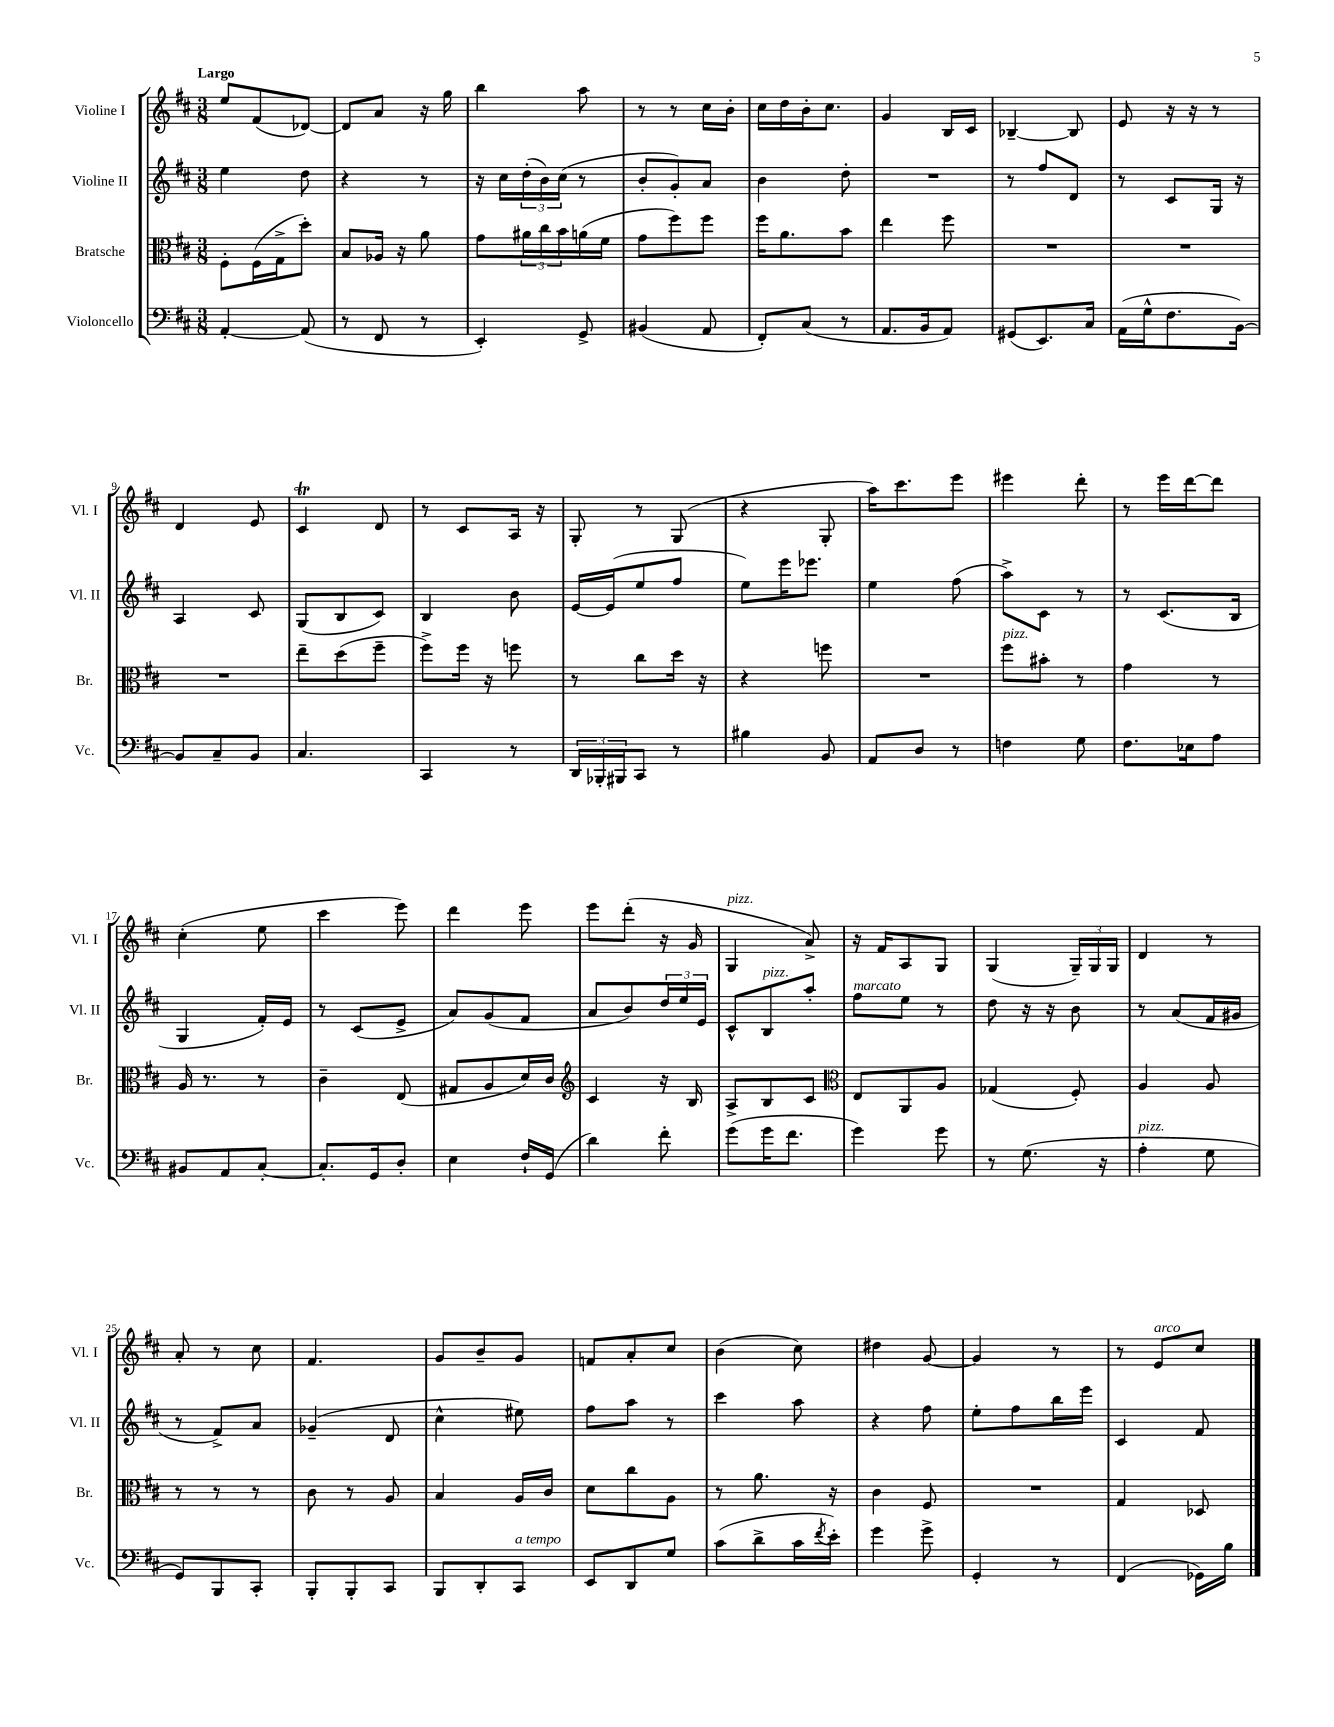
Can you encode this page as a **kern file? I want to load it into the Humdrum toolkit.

**kern	**kern	**kern	**kern
*staff4	*staff3	*staff2	*staff1
*clefF4	*clefC3	*clefG2	*clefG2
*k[f#c#]	*k[f#c#]	*k[f#c#]	*k[f#c#]
*M3/8	*M3/8	*M3/8	*M3/8
[4AA'	8F#'	4ee	8ee
.	(16F#	.	(8f#
.	16G^	.	.
(8AA]	8dd')	8dd	[8d-)
=	=	=	=
8r	8B	4r	8d-]
8FF#	16A-	.	8a
.	16r	.	.
8r	8a	8r	16r
.	.	.	16gg
=	=	=	=
4EE')	8g	16r	4bb
.	.	16cc#	.
.	24a#	(24dd'	.
.	24cc#	24b)	.
.	24b	(24cc#	.
8GG^	(16a	8r	8aa
.	16f#	.	.
=	=	=	=
(4BB#	8g	8b'	8r
.	8ff#)	8g')	8r
8AA	8ff#	8a	16cc#
.	.	.	16b'
=	=	=	=
8FF#')	16ff#	4b	16cc#
.	8.a	.	16dd
(8C#	.	.	16b'
.	.	.	8.cc#
8r	8b	8dd'	.
=	=	=	=
8.AA	4ee	4.r	4g
16BB	.	.	.
8AA)	8ff#	.	16B
.	.	.	16c#
=	=	=	=
(8GG#	4.r	8r	[4B-~
8.EE)	.	8ff#	.
.	.	8d	8B-]
16C#	.	.	.
=	=	=	=
(16AA	4.r	8r	8e
16G^^	.	.	.
8.F#	.	8c#	16r
.	.	.	16r
.	.	16G	8r
[16BB)	.	16r	.
=	=	=	=
8BB]	4.r	4A	4d
8C#~	.	.	.
8BB	.	8c#	8e
=	=	=	=
4.C#	8ee~	(8G	4c#
.	(8dd	8B	.
.	8ff#~	8c#)	8d
=	=	=	=
4CC#	8ff#^)	4B	8r
.	16ff#	.	8c#
.	16r	.	.
8r	8ff	8b	16A
.	.	.	16r
=	=	=	=
24DD	8r	[16e	8G'
24BBB-'	.	.	.
.	.	(16e]	.
24BBB#	.	.	.
8CC#	8cc#	8ee	8r
8r	16dd	8ff#	(8G
.	16r	.	.
=	=	=	=
4B#	4r	8ee)	4r
.	.	16eee	.
.	.	8.eee-	.
8BB	8ff	.	8G'
=	=	=	=
8AA	4.r	4ee	16aa)
.	.	.	8.ccc#
8D	.	.	.
8r	.	(8ff#	8eee
=	=	=	=
4F	8ff#	8aa^)	4eee#
.	8b#'	8c#	.
8G	8r	8r	8ddd'
=	=	=	=
8.F#	4g	8r	8r
.	.	(8.c#	16eee
16E-	.	.	[16ddd
8A	8r	.	8ddd]
.	.	16B	.
=	=	=	=
8BB#	16A	4G	(4cc#'
.	8.r	.	.
8AA	.	.	.
[8C#'	8r	16f#')	8ee
.	.	16e	.
=	=	=	=
8.C#']	4c#~	8r	4ccc#
.	.	(8c#	.
16GG	.	.	.
8D'	(8E	8e^	8eee)
=	=	=	=
4E	8G#	8a)	4ddd
.	8A	(8g	.
16F#`	16d)	8f#	8eee
(16GG	16c#	.	.
=	=	=	=
*	*clefG2	*	*
4d)	4c#	8a	8eee
.	.	8b)	(8ddd'
8f#'	16r	24dd	16r
.	.	24ee	.
.	16B	.	16g
.	.	24e	.
=	=	=	=
(8g	8A^	8c#^^	4G
16g	8B	8B	.
8.f#	.	.	.
.	8c#	8aa'	8a^)
=	=	=	=
*	*clefC3	*	*
4g)	8E	8ff#	16r
.	.	.	16f#
.	8AA	8ee	8A
8g	8A	8r	8G
=	=	=	=
8r	(4G-	8dd	(4G
(8.G	.	16r	.
.	.	16r	.
.	8F#')	8b	24G~)
.	.	.	24G
16r	.	.	.
.	.	.	24G
=	=	=	=
4A'	4A	8r	4d
.	.	(8a	.
8G	8A	16f#	8r
.	.	16g#	.
=	=	=	=
8GG)	8r	8r	8a'
8BBB	8r	8f#^)	8r
8CC#'	8r	8a	8cc#
=	=	=	=
8BBB'	8c#	(4g-~	4.f#
8BBB'	8r	.	.
8CC#	8A	8d	.
=	=	=	=
8BBB	4B	4cc#^^	8g
8DD'	.	.	8b~
8CC#	16A	8ee#)	8g
.	16c#	.	.
=	=	=	=
8EE	8d	8ff#	8f
8DD	8cc#	8aa	8a'
8G	8A	8r	8cc#
=	=	=	=
(8c#	8r	4ccc#	(4b
8d^	8.a	.	.
16c#	.	8aa	8cc#)
8qf#	.	.	.
16e')	16r	.	.
=	=	=	=
4g	4c#	4r	4dd#
8g^	8F#	8ff#	[8g
=	=	=	=
4GG'	4.r	8ee'	4g]
.	.	8ff#	.
8r	.	16bb	8r
.	.	16eee	.
=	=	=	=
(4FF#	4G	4c#	8r
.	.	.	8e
16GG-)	8D-	8f#	8cc#
16B	.	.	.
==	==	==	==
*-	*-	*-	*-
